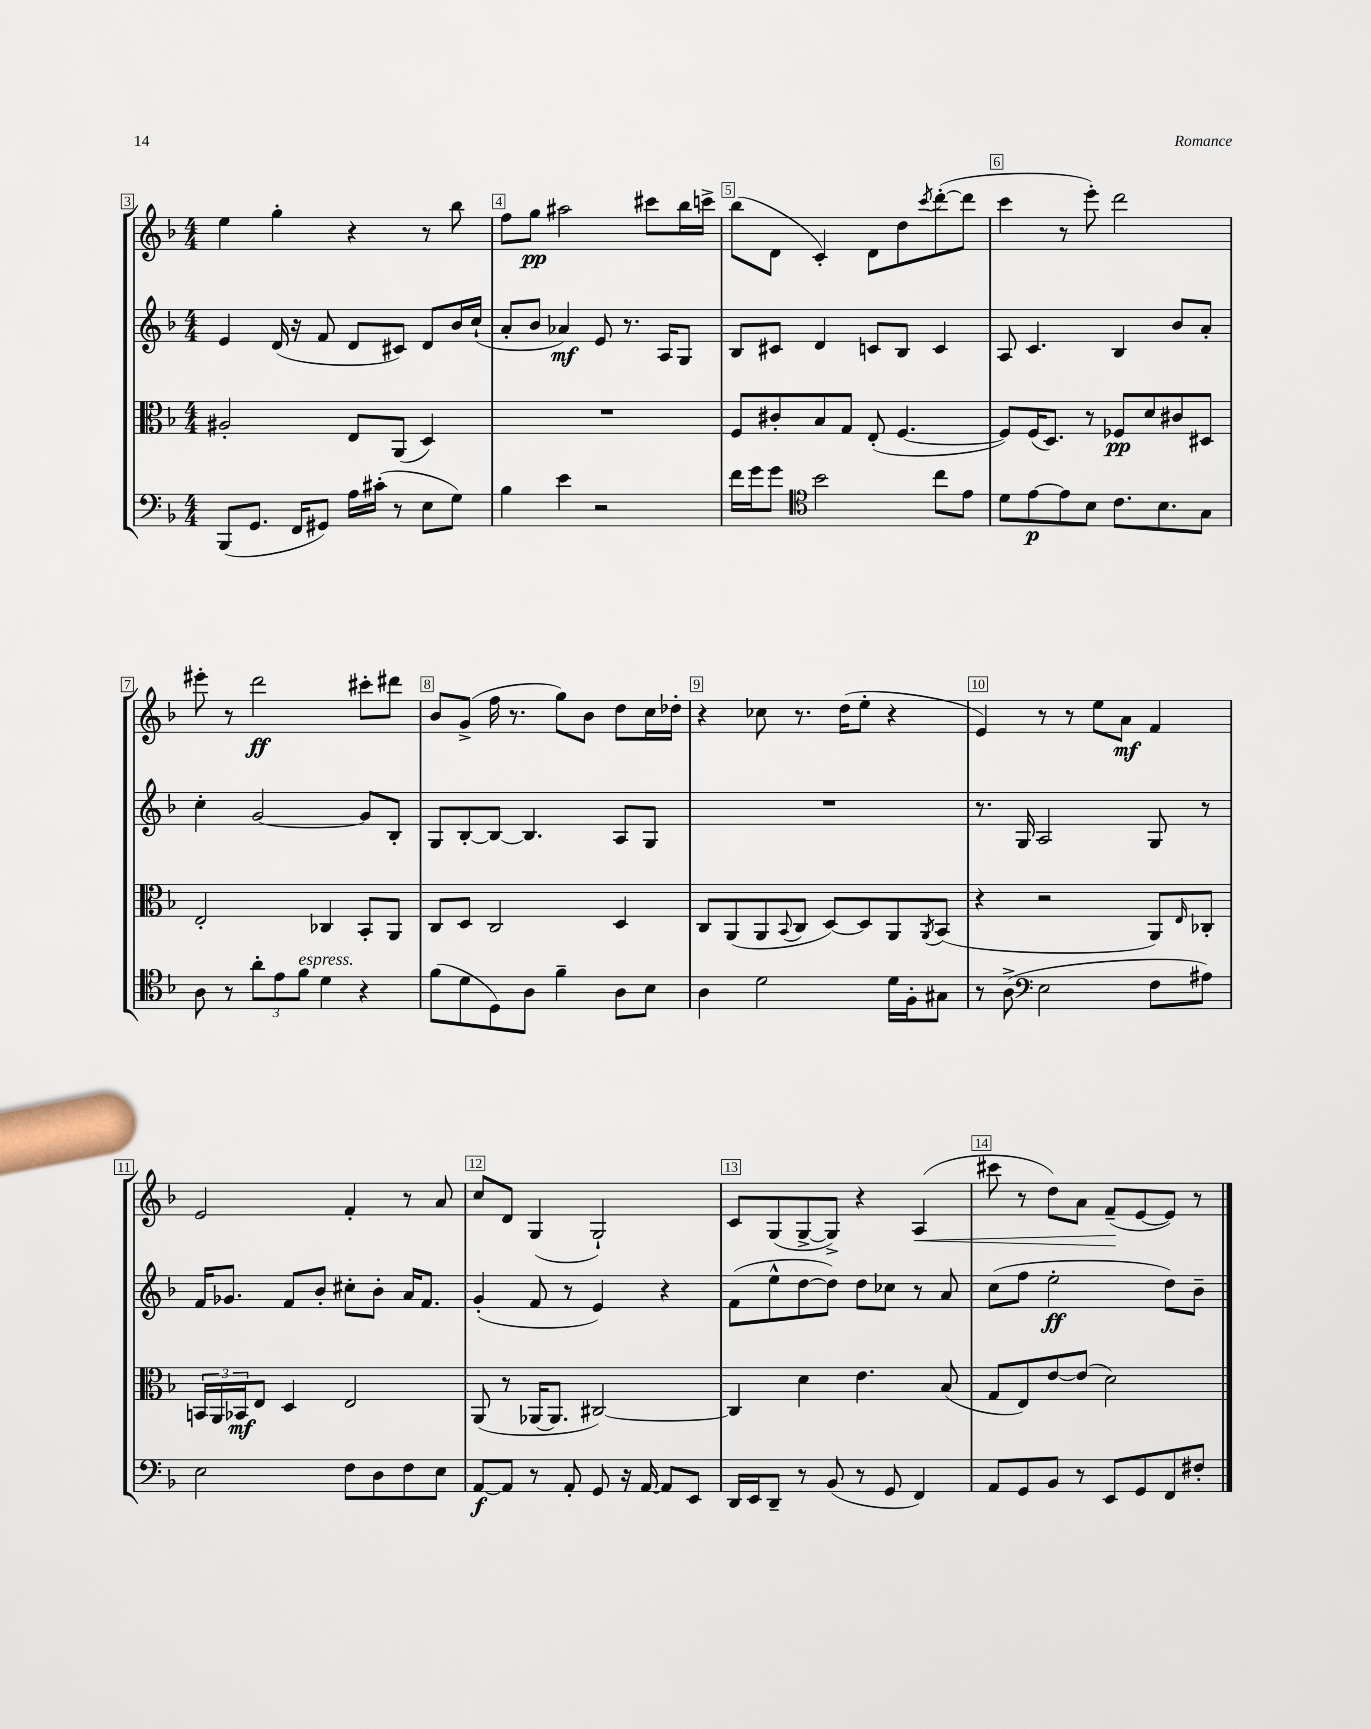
<<
\new StaffGroup <<
\new Staff = "s0" {
    \clef treble \key f \major \numericTimeSignature \time 4/4
    e''4 g''4-. r4 r8 bes''8 |
    f''8 g''8\pp ais''2 cis'''8 bes''16 c'''16-> |
    bes''8( d'8 c'4-.) d'8 d''8 \acciaccatura { c'''8 } d'''8~-.( d'''8 |
    c'''4 r8 e'''8-.) d'''2 |
    eis'''8-. r8 d'''2\ff cis'''8-. dis'''8 |
    bes'8 g'8->( f''16 r8. g''8) bes'8 d''8 c''16 des''16-. |
    r4 ces''8 r8. d''16( e''8-. r4 |
    e'4) r8 r8 e''8 a'8\mf f'4 |
    e'2 f'4-. r8 a'8 |
    c''8 d'8 g4( g2-!) |
    c'8 g8( g8~-> g8->) r4 a4\<( |
    cis'''8 r8 d''8) a'8 f'8--\!( e'8~ e'8) r8 \bar "|." |
}
\new Staff = "s1" {
    \clef treble \key f \major \numericTimeSignature \time 4/4
    e'4 d'16( r16 f'8 d'8 cis'8) d'8 bes'16 c''16-!( |
    a'8-. bes'8 aes'4\mf) e'8 r8. a16 g8 |
    bes8 cis'8 d'4 c'8 bes8 c'4 |
    a8 c'4. bes4 bes'8 a'8-. |
    c''4-. g'2~ g'8 bes8-. |
    g8 bes8~-. bes8~ bes4. a8 g8 |
    R1 |
    r8. g16 a2 g8 r8 |
    f'16 ges'8. f'8 bes'8-. cis''8-. bes'8-. a'16 f'8. |
    g'4-.( f'8 r8 e'4) r4 |
    f'8( e''8-^ d''8~ d''8) d''8 ces''8 r8 a'8 |
    c''8( f''8 e''2-.\ff d''8) bes'8-- \bar "|." |
}
\new Staff = "s2" {
    \clef alto \key f \major \numericTimeSignature \time 4/4
    ais2-. e8 a,8( d4) |
    R1 |
    f8 cis'8-. bes8 g8 e8-.( f4.~ |
    f8) f16( d8.) r8 fes8\pp d'8 cis'8 dis8 |
    e2-. ces4 bes,8-. a,8 |
    c8 d8 c2 d4 |
    c8 a,8( a,8 \appoggiatura { bes,8 } c8 d8~) d8 a,8 \acciaccatura { a,8 } bes,8( |
    r4 r2 a,8) \grace { e16 } ces8-. |
    \tuplet 3/2 { b,16 a,16 bes,16\mf } e8 d4 e2 |
    a,8( r8 aes,16~ aes,8. cis2~) |
    cis4 d'4 e'4. bes8( |
    g8 e8) e'8~ e'8( d'2) \bar "|." |
}
\new Staff = "s3" {
    \clef bass \key f \major \numericTimeSignature \time 4/4
    bes,,8( g,8. f,16 gis,8) a16 cis'16-.( r8 e8 g8) |
    bes4 e'4 r2 |
    f'16 g'16 g'8 \clef tenor bes'2 c''8 e'8 |
    d'8 e'8~\p e'8 bes8 c'8. bes8. g8 |
    a8 r8 \tuplet 3/2 { a'8-. e'8 f'8^\markup { \italic "espress." } } d'4 r4 |
    f'8( d'8 d8) a8 f'4-- a8 bes8 |
    a4 d'2 d'16 f16-. gis8 |
    r8 a8->( \clef bass e2 f8 ais8) |
    e2 f8 d8 f8 e8 |
    a,8~\f a,8 r8 a,8-. g,8 r16 a,16~ a,8 e,8 |
    d,16 e,16 d,8-- r8 bes,8( r8 g,8 f,4) |
    a,8 g,8 bes,8 r8 e,8 g,8 f,8 fis8-. \bar "|." |
}
>>
>>
\layout { \context { \Score currentBarNumber = #3 \override BarNumber.break-visibility = ##(#f #t #t) barNumberVisibility = #all-bar-numbers-visible \override BarNumber.stencil = #(make-stencil-boxer 0.1 0.3 ly:text-interface::print) } }
